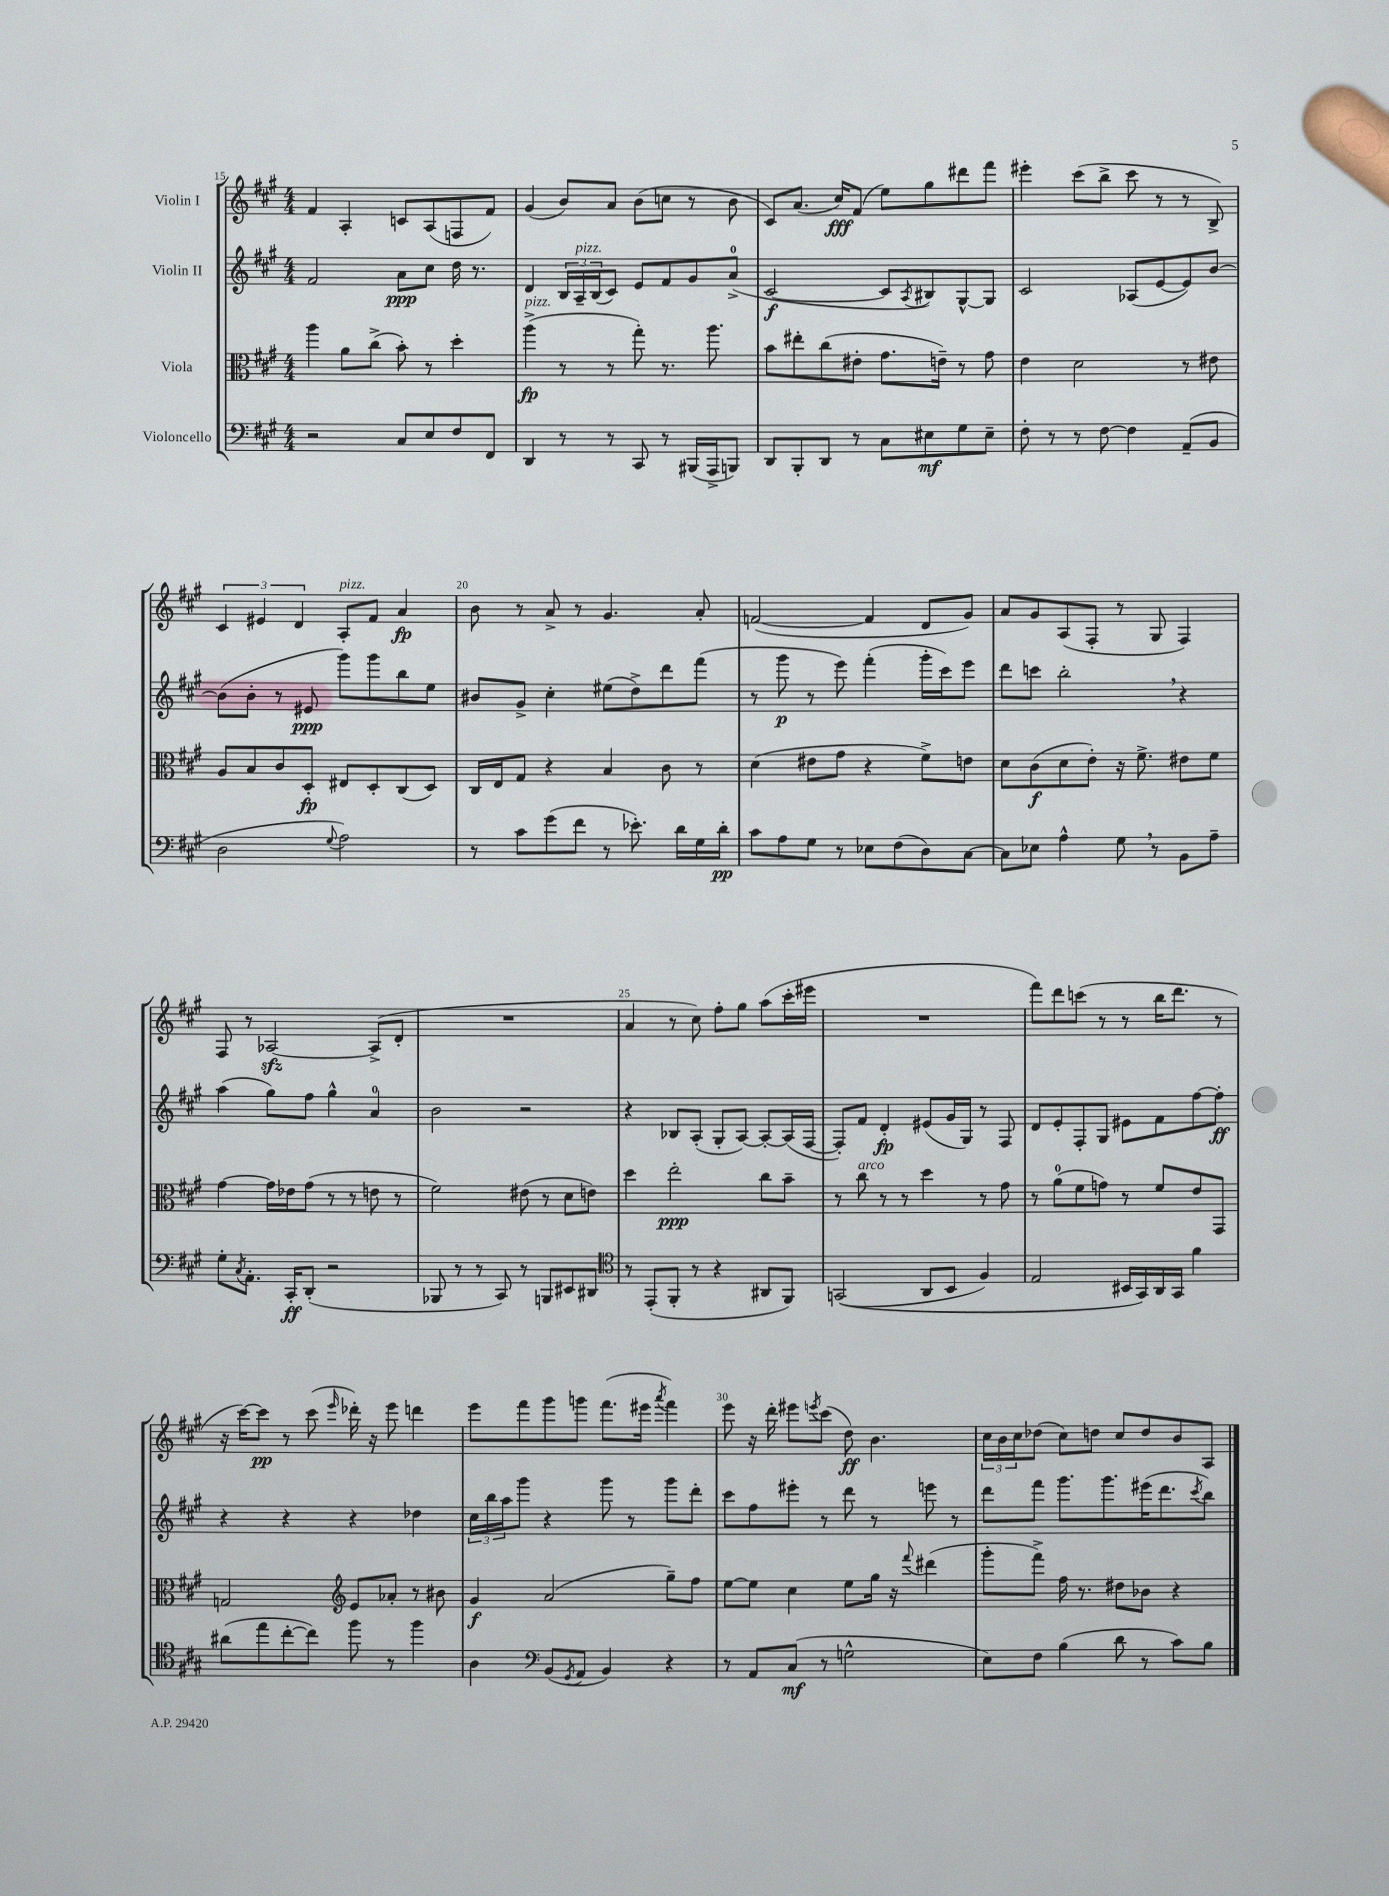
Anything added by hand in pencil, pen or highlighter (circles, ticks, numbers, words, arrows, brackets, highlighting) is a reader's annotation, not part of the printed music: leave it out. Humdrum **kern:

**kern	**dynam	**kern	**dynam	**kern	**dynam	**kern	**dynam
*part4	*part4	*part3	*part3	*part2	*part2	*part1	*part1
*staff4	*staff4	*staff3	*staff3	*staff2	*staff2	*staff1	*staff1
*I"Violoncello	*	*I"Viola	*	*I"Violin II	*	*I"Violin I	*
*clefF4	*	*clefC3	*	*clefG2	*	*clefG2	*
*k[f#c#g#]	*	*k[f#c#g#]	*	*k[f#c#g#]	*	*k[f#c#g#]	*
*M4/4	*	*M4/4	*	*M4/4	*	*M4/4	*
=15	=15	=15	=15	=15	=15	=15	=15
2r	.	4aa\	.	2f#/	.	4f#/	.
.	.	8a\L	.	.	.	4A'/	.
.	.	(8cc#^\J	.	.	.	.	.
8C#/L	.	8b'\)	.	8a\L	ppp	8cn/L	.
8E/	.	8r	.	8cc#\J	.	(8A/	.
8F#/	.	4dd'\	.	16dd\	.	8Fn/	.
.	.	.	.	8.r	.	.	.
8FF#/J	.	.	.	.	.	8f#/J)	.
=16	=16	=16	=16	=16	=16	=16	=16
!	!	!LO:TX:a:i:t=pizz.	!	!	!	!	!
4DD/	.	(4aa^\	fp	4d/	.	(4g#/	.
8r	.	8r	.	24B/LL	.	8b/L)	.
!	!	!	!	!LO:TX:a:i:t=pizz.	!	!	!
.	.	.	.	24A~/	.	.	.
.	.	.	.	(24B/J	.	.	.
8r	.	8r	.	8c#/J)	.	8a/J	.
8CC#/	.	8gg#'\)	.	8e/L	.	(8b\L	.
8r	.	8.r	.	8f#/	.	8ccn\J	.
(16BBB#X/LL	.	.	.	8g#/	.	8r	.
16AAA^/J	.	8.aa\	.	.	.	.	.
8BBBn/J)	.	.	.	(8a^/J	.	8b\	.
=17	=17	=17	=17	=17	=17	=17	=17
8DD/L	.	8b\L	.	[2c#/	f	8c#/L)	.
8BBB'/	.	8ee#X'\	.	.	.	(8.a/J	.
8DD/J	.	(8cc#\	.	.	.	.	.
.	.	.	.	.	.	16cc#/KL)	fff
8r	.	8e#X'\J	.	.	.	(8f#/J	.
8C#\L	.	8.g#\L	.	8c#/L]	.	8ee\L)	.
.	.	.	.	8qA/	.	.	.
8E#X\	mf	.	.	8B#X/)	.	8gg#\	.
.	.	16en~\Jk)	.	.	.	.	.
8G#\	.	8r	.	[8G#^^/	.	8ddd#X\	.
8E#~\J	.	8g#\	.	8G#/J]	.	8fff#\J	.
=18	=18	=18	=18	=18	=18	=18	=18
8F#'\	.	4e\	.	2c#/	.	4eee#X'\	.
8r	.	.	.	.	.	.	.
8r	.	2d\	.	.	.	(8ccc#\L	.
[8F#\	.	.	.	.	.	8bb^\J	.
4F#\]	.	.	.	(8A-X/L	.	8ccc#\	.
.	.	.	.	[8e/	.	8r	.
(8AA~/L	.	8r	.	8e/])	.	8r	.
8BB/J	.	8e#X\	.	[8b/J	.	8B^/)	.
!!LO:LB:g=z
=19	=19	=19	=19	=19	=19	=19	=19
2D\	.	8A/L	.	(8b\L]	.	6c#/	.
.	.	8B/	.	8b'\J	.	.	.
.	.	.	.	.	.	6e#X/	.
.	.	8c#/	.	8r	.	.	.
.	.	.	.	.	.	6d/	.
.	.	8D'/J	fp	8e#X/	ppp	.	.
8qqG#/	.	.	.	.	.	.	.
!	!	!	!	!	!	!LO:TX:a:i:t=pizz.	!
2A\)	.	8E#X/L	.	8ggg#\L)	.	8A'/L	.
.	.	8D'/	.	8ggg#\	.	8f#/J	.
.	.	(8C#/	.	8bb\	.	4a/	fp
.	.	8D/J)	.	8ee\J	.	.	.
=20	=20	=20	=20	=20	=20	=20	=20
8r	.	16C#/LL	.	8b#X/L	.	8b\	.
.	.	16E/J	.	.	.	.	.
8c#\L	.	8G#/J	.	8g#^/J	.	8r	.
(8g#\	.	4r	.	4cc#'\	.	8a^/	.
8f#\J	.	.	.	.	.	8r	.
8r	.	4B/	.	(8ee#X\L	.	4.g#/	.
8.e-X'\)	.	.	.	8dd^\)	.	.	.
.	.	8c#\	.	8ddd\	.	.	.
16d\LL	.	.	.	.	.	.	.
16G#\	.	8r	.	(8fff#\J	.	8a'/	.
16d'\JJ	pp	.	.	.	.	.	.
=21	=21	=21	=21	=21	=21	=21	=21
8c#\L	.	(4d\	.	8r	.	([2fn/	.
8A\	.	.	.	8ggg#\	p	.	.
8G#\J	.	8e#X\L	.	8r	.	.	.
8r	.	8g#\J	.	8eee\)	.	.	.
8E-X\L	.	4r	.	(4fff#'\	.	4f/]	.
(8F#\	.	.	.	.	.	.	.
8D\)	.	8f#^\L)	.	16ggg#'\LL	.	8d/L	.
.	.	.	.	16ccc#\J)	.	.	.
[8C#\J	.	8en\J	.	8eee\J	.	8g#/J)	.
=22	=22	=22	=22	=22	=22	=22	=22
8C#\L]	.	8d\L	.	8ddd\L	.	8a/L	.
8E-X\J	.	(8c#\	f	8cccn\J	.	8g#/	.
4A^^\	.	8d\	.	2bb',\	.	(8A/	.
.	.	8e'\J)	.	.	.	8F#'/J	.
8G#,\	.	16r	.	.	.	8r	.
.	.	8.f#^\	.	.	.	.	.
8r	.	.	.	.	.	8G#/	.
8BB\L	.	8e#X\L	.	4r	.	4F#/)	.
8A~\J	.	8f#\J	.	.	.	.	.
!!LO:LB:g=z
=23	=23	=23	=23	=23	=23	=23	=23
8G#'\L	.	[4g#\	.	(4aa\	.	8F#/	.
8qC#/	.	.	.	.	.	.	.
8.AA'\J	.	.	.	.	.	8r	.
.	.	16g#\LL]	.	8gg#\L)	.	[2A-Xzz/	.
16CC#'/KL	ff	16e-X\J	.	.	.	.	.
(8DD'/J	.	(8g#\J	.	8ff#\J	.	.	.
2r	.	8r	.	4gg#^^\	.	.	.
.	.	8r	.	.	.	.	.
.	.	8en\	.	4a/	.	(8A-^/L]	.
.	.	8r	.	.	.	8d'/J	.
=24	=24	=24	=24	=24	=24	=24	=24
8BBB-X/	.	2f#\)	.	2b\	.	1r	.
8r	.	.	.	.	.	.	.
8r	.	.	.	.	.	.	.
8CC#/)	.	.	.	.	.	.	.
8r	.	(8e#X\	.	2r	.	.	.
8BBBn/L	.	8r	.	.	.	.	.
8EE#X/	.	8d\L	.	.	.	.	.
8DD#X/J	.	8en\J)	.	.	.	.	.
=25	=25	=25	=25	=25	=25	=25	=25
*clefC4	*	*	*	*	*	*	*
8r	.	4dd\	.	4r	.	4a/	.
(8EE'/L	.	.	.	.	.	.	.
8FF#'/J	.	2ee'\	ppp	8B-X/L	.	8r	.
8r	.	.	.	(8A'/J	.	8cc#\)	.
4r	.	.	.	8G#'/L	.	8ff#'\L	.
.	.	.	.	[8A/J)	.	8gg#\J	.
8AA#X/L	.	8cc#\L	.	8A'/L_	.	(8aa\L	.
8FF#/J)	.	8b~\J	.	(16A/L]	.	16ccc#'\L	.
.	.	.	.	[16F#/JJ	.	16eee#X\JJ	.
=26	=26	=26	=26	=26	=26	=26	=26
((2GGn/	.	8r	.	8F#'/L])	.	1r	.
!	!	!LO:TX:a:i:t=arco	!	!	!	!	!
.	.	8cc#\	.	8f#/J	.	.	.
.	.	8r	.	4d'/	fp	.	.
.	.	8r	.	.	.	.	.
8AA/L	.	4dd\	.	(8e#X/L	.	.	.
8BB/J	.	.	.	16g#/L	.	.	.
.	.	.	.	16G#/JJ)	.	.	.
4F#/)	.	8r	.	8r	.	.	.
.	.	8g#\	.	8F#/	.	.	.
=27	=27	=27	=27	=27	=27	=27	=27
2E/	.	8r	.	8d/L	.	8fff#\L)	.
.	.	(8a\L	.	8e'/	.	8ddd\	.
.	.	8f#\	.	8F#'/	.	(8cccn\J	.
.	.	8gn\J)	.	8G#/J	.	8r	.
16BB#X/LL	.	8r	.	8e#X\L	.	8r	.
16GG#/)	.	.	.	.	.	.	.
16AA/	.	8f#/L	.	8f#\	.	16bb\KL	.
16GG#/JJ	.	.	.	.	.	8.ddd\J	.
4f#\	.	8e/	.	[8ff#\	.	.	.
.	.	8GG#/J	.	8ff#'\J]	ff	8r	.
!!LO:LB:g=z
=28	=28	=28	=28	=28	=28	=28	=28
(8a#X\L	.	2Gn/	.	4r	.	16r	.
.	.	.	.	.	.	[16ccc#\KL)	.
8ee\	.	.	.	.	.	8ccc#\J]	pp
[8cc#'\	.	.	.	4r	.	8r	.
8cc#\J])	.	.	.	.	.	(8ccc#\	.
*	*	*clefG2	*	*	*	*	*
.	.	.	.	.	.	16qqeee/	.
8ff#\	.	8e/L	.	4r	.	16ddd-X'\)	.
.	.	.	.	.	.	16r	.
8r	.	8a-X'/J	.	.	.	8eee\	.
4ff#\	.	8r	.	4dd-X\	.	4dddn\	.
.	.	8b#X\	.	.	.	.	.
=29	=29	=29	=29	=29	=29	=29	=29
4A\	.	4g#/	f	24cc#\LL	.	8eee\L	.
.	.	.	.	24bb\	.	.	.
.	.	.	.	24aa\J	.	.	.
.	.	.	.	8ggg#\J	.	8fff#\	.
*clefF4	*	*	*	*	*	*	*
(8BB/L	.	(2a/	.	4r	.	8ggg#\	.
8qGG#/	.	.	.	.	.	.	.
8AA/J	.	.	.	.	.	8gggn\J	.
4BB/)	.	.	.	8ggg#\	.	(8.fff#\L	.
.	.	.	.	8r	.	.	.
.	.	.	.	.	.	16eee#X\Jk	.
.	.	.	.	.	.	8qaaa/	.
4r	.	8gg#~\L)	.	8ggg#\L	.	4fff#\)	.
.	.	8ff#\J	.	8ddd'\J	.	.	.
=30	=30	=30	=30	=30	=30	=30	=30
8r	.	[8ee\L	.	8ccc#\L	.	8eee\	.
8AA/L	.	8ee\J]	.	8ff#\	.	16r	.
.	.	.	.	.	.	16ddd'\	.
(8C#/J	mf	4cc#\	.	8eee#X'\J	.	8eee#X\L	.
.	.	.	.	.	.	8qeeen/	.
8r	.	.	.	8r	.	(8ccc#\J	.
2Gn^^\	.	8ee\L	.	8ddd\	.	8dd\)	ff
.	.	16gg#\Jk	.	8r	.	4.b\	.
.	.	16r	.	.	.	.	.
.	.	8qqfff#/	.	.	.	.	.
.	.	(4ddd#X\	.	8eeen\	.	.	.
.	.	.	.	8r	.	.	.
=31	=31	=31	=31	=31	=31	=31	=31
8E\L)	.	8ggg#'\L	.	8ddd\L	.	24cc#\LL	.
.	.	.	.	.	.	24b\	.
.	.	.	.	.	.	24cc#\J	.
8F#\J	.	8fff#^\J)	.	8fff#\J	.	(8dd-X\J	.
(4B\	.	16ff#\	.	8.ggg#\L	.	8cc#\L)	.
.	.	8.r	.	.	.	.	.
.	.	.	.	.	.	8ddn\J	.
.	.	.	.	8.ggg#\	.	.	.
8d\	.	8dd#X\L	.	.	.	8cc#/L	.
8r	.	8b-X\J	.	(16eee#X\K	.	8dd/	.
.	.	.	.	8.ddd\	.	.	.
8c#\L)	.	4r	.	.	.	8b/	.
.	.	.	.	8qccc#/	.	.	.
8B\J	.	.	.	8bb\J)	.	8A/J	.
==	==	==	==	==	==	==	==
*-	*-	*-	*-	*-	*-	*-	*-
